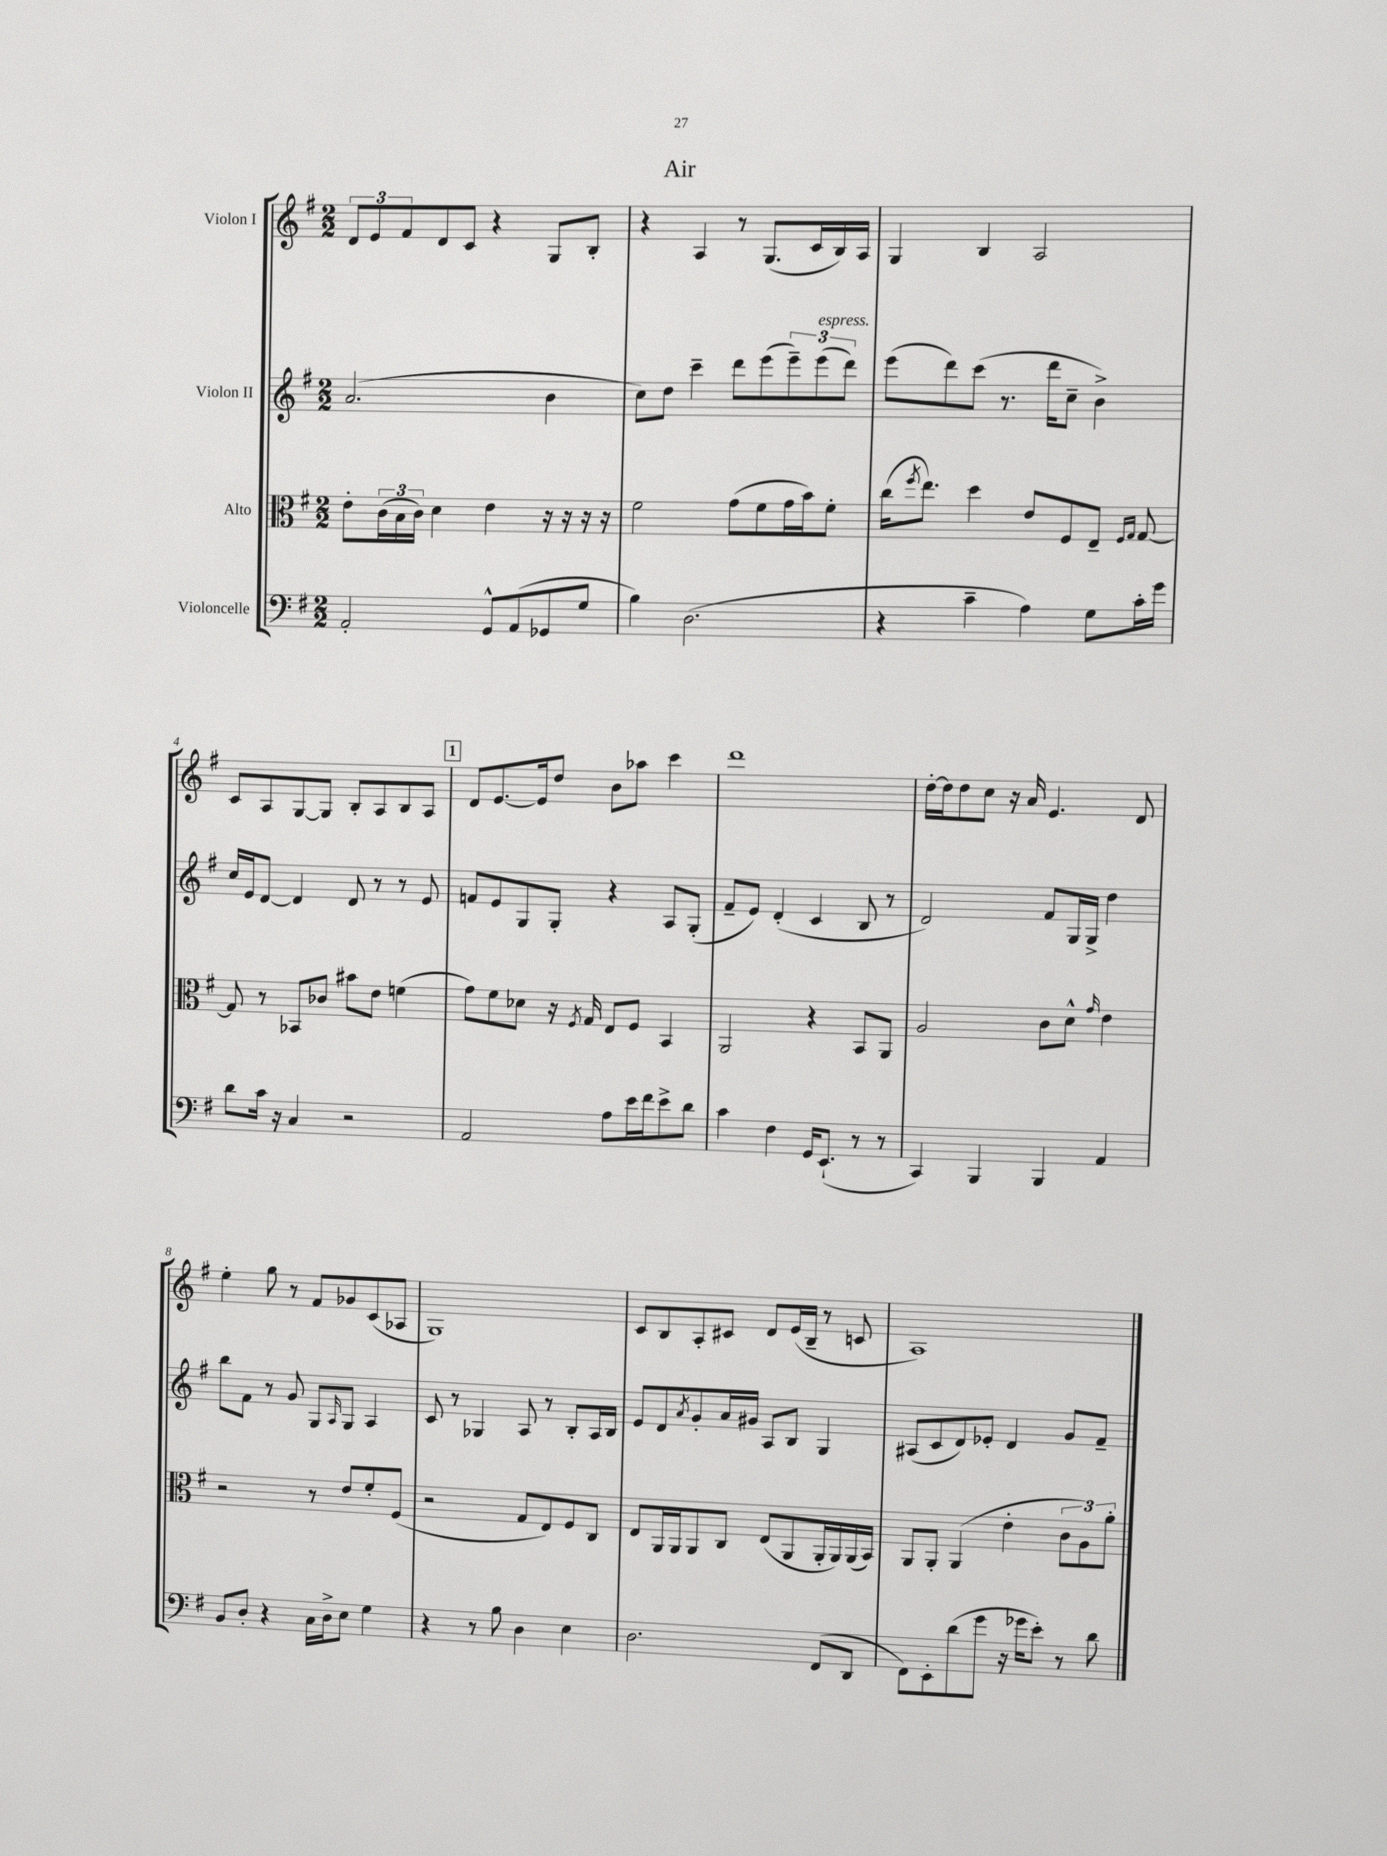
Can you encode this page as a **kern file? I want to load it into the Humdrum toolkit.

**kern	**kern	**kern	**kern
*staff4	*staff3	*staff2	*staff1
*clefF4	*clefC3	*clefG2	*clefG2
*k[f#]	*k[f#]	*k[f#]	*k[f#]
*M2/2	*M2/2	*M2/2	*M2/2
2AA'/	8e'\L	(2.a/	12d/L
.	.	.	12e/
.	(24c\L	.	.
.	24B\	.	12f#/
.	24c\JJ)	.	.
.	4d\	.	8d/
.	.	.	8c/J
8GG^^/L	4e\	.	4r
(8AA/	.	.	.
8GG-/	16r	4b\	8G/L
.	16r	.	.
8G/J	16r	.	8B'/J
.	16r	.	.
=	=	=	=
4B\)	2f#\	8cc\L)	4r
.	.	8dd\J	.
(2.D\	.	4ccc~\	4A/
.	(8g\L	8ddd\L	8r
.	8f#\	(8eee\	(8.G/L
.	16g\L	12eee~\)	.
.	16b\J)	.	16c/L
.	.	(12eee\	.
.	8f#'\J	.	16B/)
.	.	12ddd\J)	.
.	.	.	16A/JJ
=	=	=	=
4r	(16cc\LK	(8eee\L	4G/
.	8qff#/	.	.
.	8.ee\J)	.	.
.	.	8ddd\)	.
4c~\	4dd\	(8ccc\J	4B/
.	.	8.r	.
4A\)	8e/L	.	2A/
.	.	16ddd\LK	.
.	8F#/	8cc~\J	.
8G\L	8E~/J	4b^\)	.
.	16qqF#/LL	.	.
.	16qqG/JJ	.	.
16c'\L	[8G/	.	.
16g\JJ	.	.	.
=	=	=	=
8d\L	8G/]	16cc/LL	8c/L
.	.	16e/J	.
16c\Jk	8r	[8d/J	8A/
16r	.	.	.
4C/	8BB-/L	4d/]	[8G/
.	8c-/J	.	8G/]J
2r	8b#\L	8d/	8B'/L
.	8e\J	8r	8A/
.	(4f\	8r	8B/
.	.	8e/	8A/J
=	=	=	=
2AA/	8g\L)	8f/L	8d/L
.	8f#\	8e/	[8.e/
.	8d-\J	8G/	.
.	.	.	16e/]k
.	16r	8G'/J	8dd/J
.	8qF#/	.	.
.	16G/	.	.
8A\L	8E/L	4r	8b\L
16e\L	8F#/J	.	8aa-\J
16f#\J	.	.	.
8e^\	4BB/	8A/L	4ccc\
8d\J	.	(8G'/J	.
=	=	=	=
4c\	2AA/	8f#~/L	1ddd
.	.	8e/J)	.
4F#\	.	(4d'/	.
16GG/LK	4r	4c/	.
(8.EE`/J	.	.	.
8r	8BB/L	8B/	.
8r	8AA/J	8r	.
=	=	=	=
4CC/)	2A/	2d/)	[16dd'\LL
.	.	.	16dd\]J
.	.	.	8dd\
4BBB/	.	.	8cc\J
.	.	.	16r
.	.	.	16a/
4BBB/	8c\L	8f#/L	4.e/
.	8d^^\J	16G/L	.
.	.	16G^/JJ	.
.	16qqg/	.	.
4AA/	4e\	4dd\	.
.	.	.	8d/
=	=	=	=
8BB/L	2r	8bb\L	4ee'\
8D'/J	.	8f#\J	.
4r	.	8r	8gg\
.	.	8g/	8r
16C\LL	8r	8G/L	8f#/L
16D^\J	.	.	.
.	.	16qqA/	.
8E\J	8e/L	8G/J	8g-/
4G\	8f#'/	4A/	(8c/
.	(8F#/J	.	8A-/J
=	=	=	=
4r	2r	8c/	1G)
.	.	8r	.
8r	.	4G-/	.
8B\	.	.	.
4D\	8G/L	8A/	.
.	8E/)	8r	.
4E\	8F#/	8B'/L	.
.	8C/J	16A/L	.
.	.	16B/JJ	.
=	=	=	=
2.D\	8E/L	8e/L	8c/L
.	16AA/L	8d/	8B/
.	16AA/J	.	.
.	.	8qa/	.
.	8AA/	8g'/	8A'/
.	8C/J	16a/L	8c#/J
.	.	16g#/JJ	.
.	(8E/L	8A/L	8d/L
.	8AA/	8B/J	(16e/L
.	.	.	16B~/JJ
(8FF#/L	16AA'/L	4G/	8r
.	16AA/)	.	.
8DD/J	(16AA/	.	8c/
.	16BB/JJ)	.	.
=	=	=	=
8FF#\L)	8AA/L	(8A#/L	1A)
8EE'\	8AA'/J	8c/	.
(8d\	(4AA/	8d/)	.
8g\J	.	8e-'/J	.
16r	4e'\	4d/	.
16g-\LK	.	.	.
8e'\J)	.	.	.
8r	12c\L	8g/L	.
.	12A\)	.	.
8d\	.	8f#~/J	.
.	12a'\J	.	.
==	==	==	==
*-	*-	*-	*-
